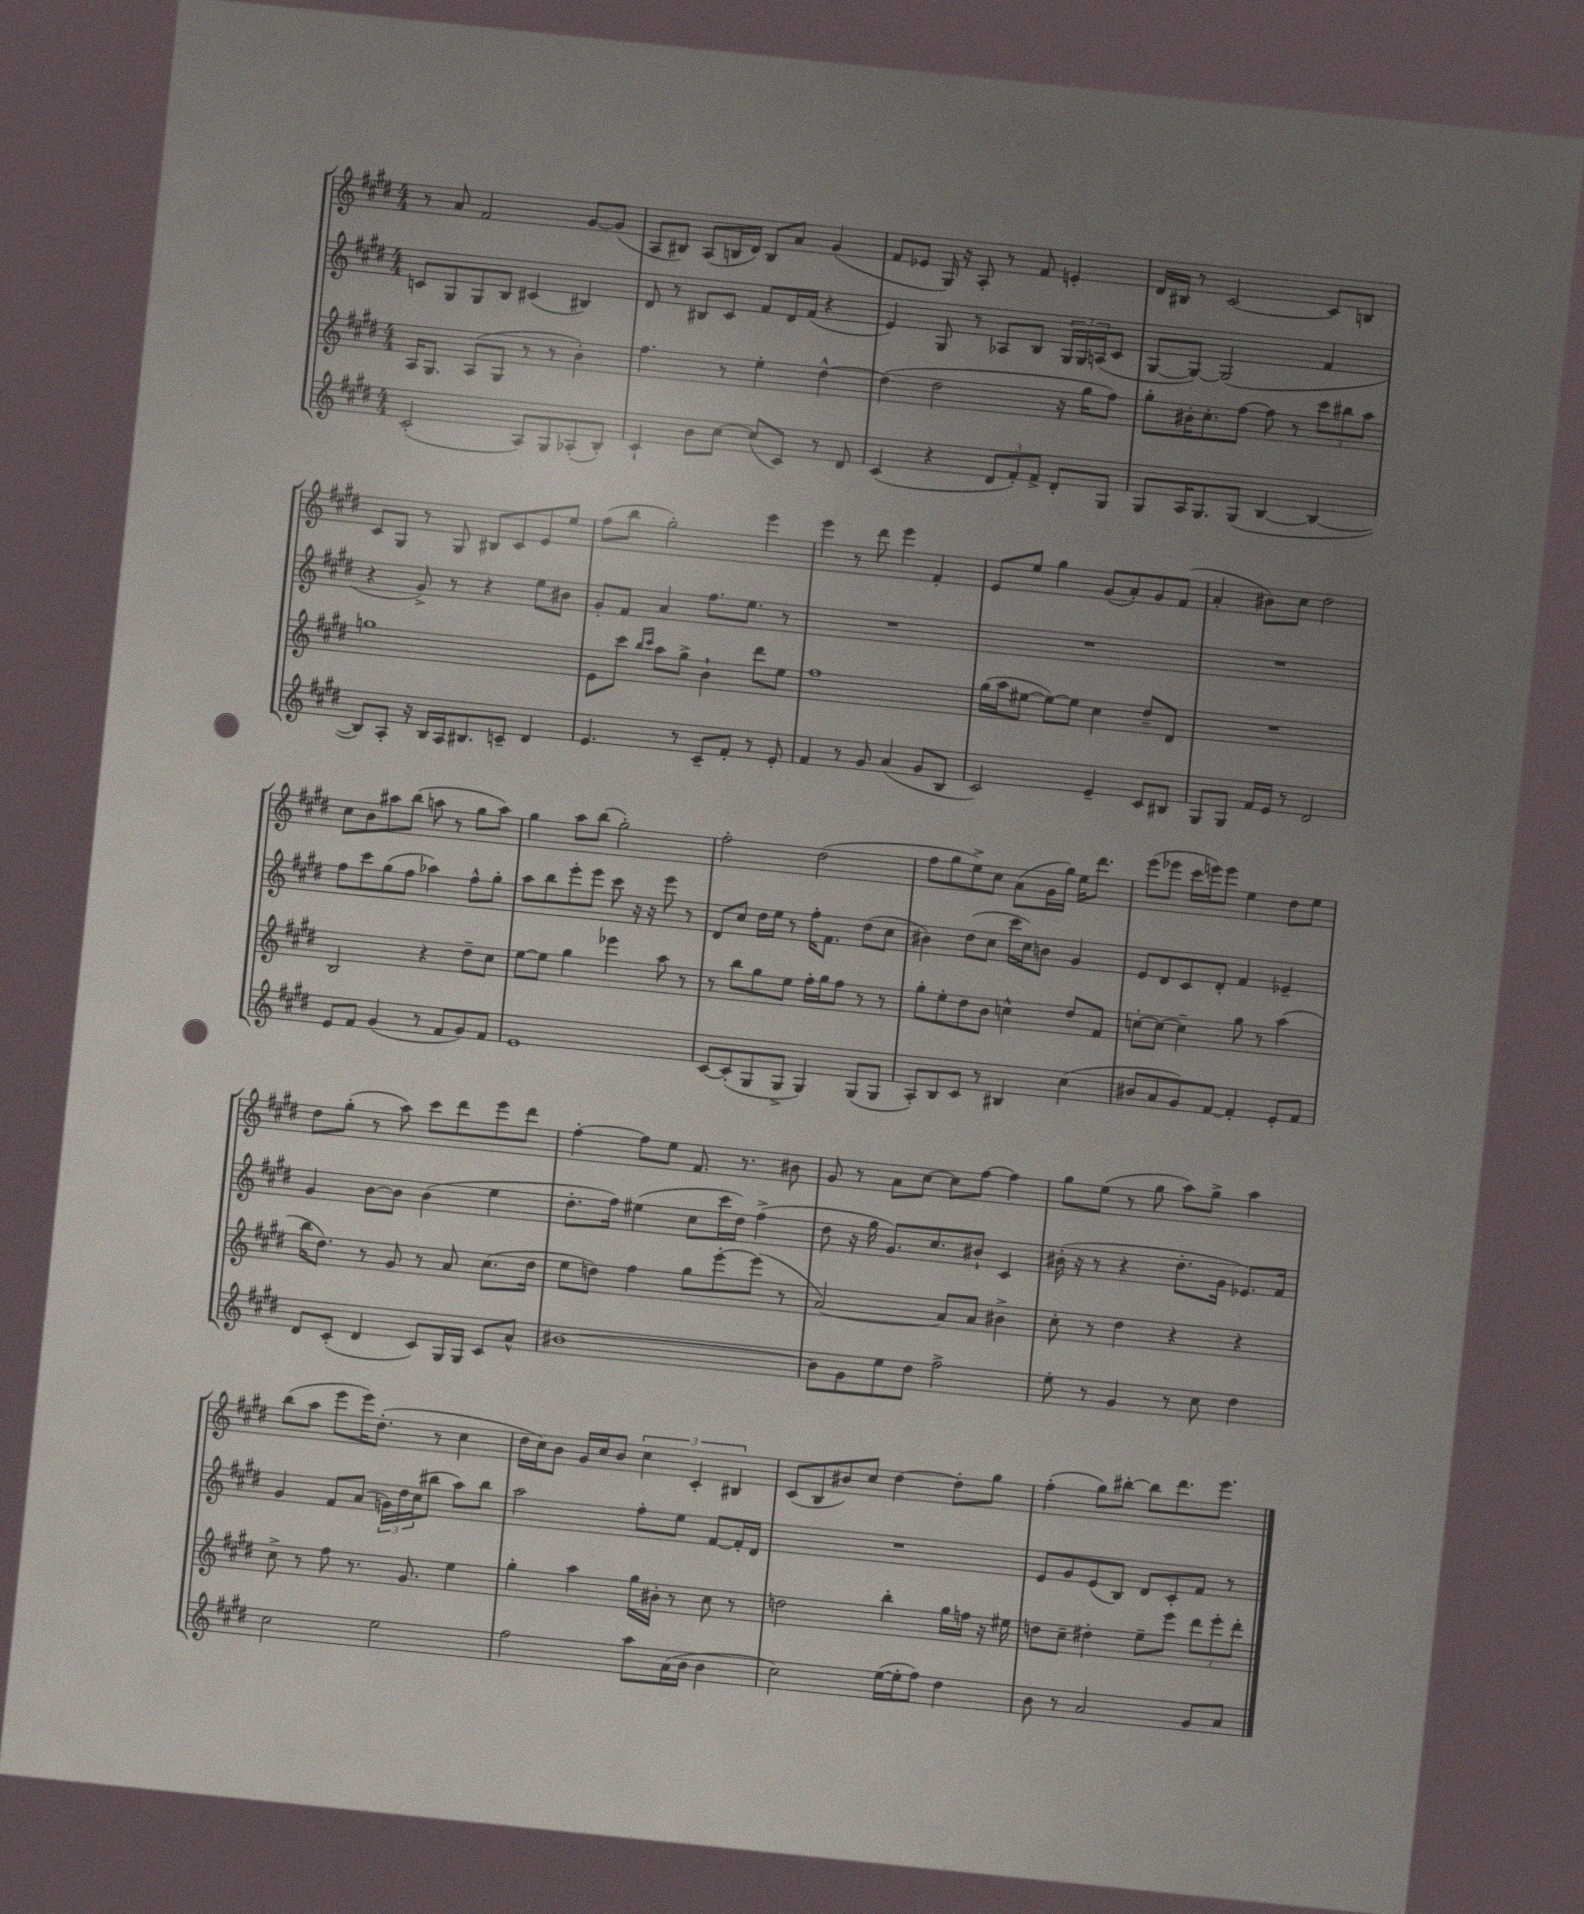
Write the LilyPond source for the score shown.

<<
\new StaffGroup <<
\new Staff = "s0" {
    \clef treble \key e \major \numericTimeSignature \time 4/4
    r8 a'8 fis'2 gis'8~ gis'8( |
    a8 bis8) a8( b16 dis'16) b8 a'8 gis'4( |
    fis'8 ees'8 gis16) r16 a8-. r8 fis'8 e'4-. |
    dis'16 bis16 r8 cis'2~ cis'8 b8 |
    cis'8 gis8 r8 gis8 bis8 cis'8 e'8 e''8 |
    fis''8( b''8 gis''2-.) e'''4 |
    e'''4 r8 dis'''8 e'''4 fis'4-. |
    e'8 e''8 gis''4 gis'8( a'8-.) gis'8 fis'8( |
    a'4-. bis'8) cis''8 dis''2 |
    cis''8 b'8 ais''8 b''8( a''8 r8 gis''8 a''8) |
    gis''4 a''8 b''8( gis''2-.) |
    fis''2-. dis''2( |
    fis''8 gis''8 e''8->) cis''8 a'8( gis'16 gis''16) e''16 dis'''8. |
    e'''8( ees'''8 cis'''16 e'''16) e'''8 e''4 dis''8 e''8 |
    dis''8 gis''8-.( r8 a''8) cis'''8 dis'''8 e'''8 dis'''8 |
    fis''4~-. fis''8 e''8 fis'8. r8. bis'8 |
    gis'8 r8 a'8 cis''8~ cis''8 fis''8~ fis''4 |
    gis''8 e''8( r8 gis''8 a''8) gis''8-> a''4 |
    b''8( a''8 e'''8 e'''16) dis''8.-.( r8 cis''4 |
    dis''16 cis''16) b'8 gis'16 cis''16 b'8 \tuplet 3/2 { cis''4 cis'4-. bis4 } |
    cis'8( b8 bis'8) cis''8 dis''4~ dis''8-. gis''8 |
    fis''4-.( gis''8) bis''8~-. bis''8 dis'''8. e'''8. \bar "|." |
}
\new Staff = "s1" {
    \clef treble \key e \major \numericTimeSignature \time 4/4
    c'8 gis8 gis8 b8 cis'4( bis4) |
    dis'8 r8 bis8 cis'8 fis'8 dis'16 fis'16( r4 |
    e'4) gis8 r8 aes8 b8 \tuplet 3/2 { gis16 gis16 a16( } cis'8 |
    gis8~ gis8~) gis2( fis'4 |
    r4 gis'8->) r8 r4 e''8 bis'8 |
    gis'8-. fis'8 a'4 fis''8. e''8. r8 |
    R1 |
    R1 |
    R1 |
    fis''8 cis'''8 gis''8( fis''8 aes''4) fis''8-^ gis''8-. |
    a''8 b''8 e'''8-. e'''8 cis'''8 r16 r16 e'''8 r8 |
    dis'8 cis''8 dis''16 e''16 r8 fis''16-. fis'8. dis''8( cis''8 |
    bis'4) dis''8( cis''8 cis'''16 cis''16) b'8 gis'4 |
    e'8 dis'8 cis'8 dis'8-. fis'4 ees'4-- |
    gis'4 b'8~ b'8 b'4( e''4 |
    dis''8.-. fis''16) eis''4( cis''8 cis'''16 dis''16) fis''4->( |
    dis''8 r16 gis''16 gis'8.) cis''8. bis'8-! cis'4 |
    bis'16-.( r16 r8 r4 dis''8.-. gis'16 ees'8.) fis'16 |
    gis'4 fis'8 a'8( \tuplet 3/2 { g'16) dis''16 cis''16( } bis''8 a''8) bis''8 |
    a''2 fis''8-. e''8 fis'8~ fis'16-. dis'16 |
    R1 |
    e'8 gis'8 e'8( b8) dis'8 cis'8-. fis'8 r8 \bar "|." |
}
\new Staff = "s2" {
    \clef treble \key e \major \numericTimeSignature \time 4/4
    a16 gis8. a8( gis8 r8 r8 b'4-.) |
    fis''4. r8 e''4-. dis''4~-^ |
    dis''4( dis''2 r16 gis''16 fis''8) |
    gis''8-. bis'16-. cis''8.-. fis''8~ fis''8 r8 \tuplet 3/2 { cis'''8 bis''8 a''8 } |
    g''1 |
    e'8 cis'''8 \grace { b''16 cis'''16 } a''8 gis''8-> b'4-! dis'''8 e''8 |
    fis''1 |
    gis''16( a''16 eis''8~ eis''8~) eis''8 cis''4 dis''8-- dis'8 |
    R1 |
    b2 r4 dis''8-- cis''8 |
    e''8~ e''8 gis''4 ees'''4 a''8 r8 |
    r8 b''8 gis''8 e''8 fis''16-. gis''16 fis''8 r8 r8 |
    gis''8-. e''8-. dis''8 b'8 c''4-^ dis''8 fis'8 |
    c''8~-. c''8~ c''4-- gis''8 r8 a''4( |
    b''16 dis''8.) r8 gis'8 r8 a'8 cis''8.( dis''16 |
    e''8 d''8) fis''4 gis''8 e'''8~-. e'''8( r8 |
    a'2~) a'8 a'8 bis'4-> |
    cis''8-. r8 dis''4 r4 r4 |
    cis''8-> r8 fis''8 r8. gis'8. e''4 |
    gis''4-. a''4 gis''16 bis'16-. r8 cis''8 r8 |
    d''2 b''4-. gis''16 f''16 r16 eis''16 |
    d''8 cis''8-- dis''4-. e''8-- e'''8 \tuplet 3/2 { dis'''8 e'''8-. dis'''8-. } \bar "|." |
}
\new Staff = "s3" {
    \clef treble \key e \major \numericTimeSignature \time 4/4
    cis'2-.( a8) gis8 aes8-.( b8-.) |
    cis'4-! b'8 cis''8~ cis''8( cis'8) r8 dis'8 |
    cis'4( r4 \tuplet 3/2 { dis'8 fis'8-.) fis'8-> } dis'8-. gis8 |
    gis8 a16 gis8. gis8( b4~ b4~ |
    b8) a8-. r16 b16 a16 bis8. c'8-- dis'4 |
    e'4. r8 cis'8-- fis'8-. r8 e'8-. |
    fis'4 r8 gis'8 a'4( gis'8 b8 |
    cis'2) e'4-- cis'8 bis8 |
    gis8 gis8 fis'16 e'16 r8 dis'2 |
    e'8 fis'8 gis'4( r8 fis'8 gis'8) fis'8 |
    e'1 |
    cis'8~ cis'8-.( gis8 gis8-> gis4) gis8( gis8 |
    a8-.) b8 cis'8 r8 bis4 cis''4( |
    bis'8 a'8 gis'8) fis'8~ fis'4-. e'8-. fis'8 |
    dis'8 cis'8-.( dis'4 cis'8) gis16 gis16 cis'8 a'8-^ |
    bis'1~ |
    bis'8 gis'8 e''8 dis''8 fis''2-> |
    e''8-. r8 gis'4 r8 cis''8 dis''4 |
    cis''2 e''2 |
    fis''2 a''8 a'16( b'16 b'4 |
    cis''2) e''16~( e''16-. fis''8) dis''4 |
    b'8 r8 a'2 gis'8 a'8 \bar "|." |
}
>>
>>
\layout { \context { \Score \remove "Bar_number_engraver" } }
